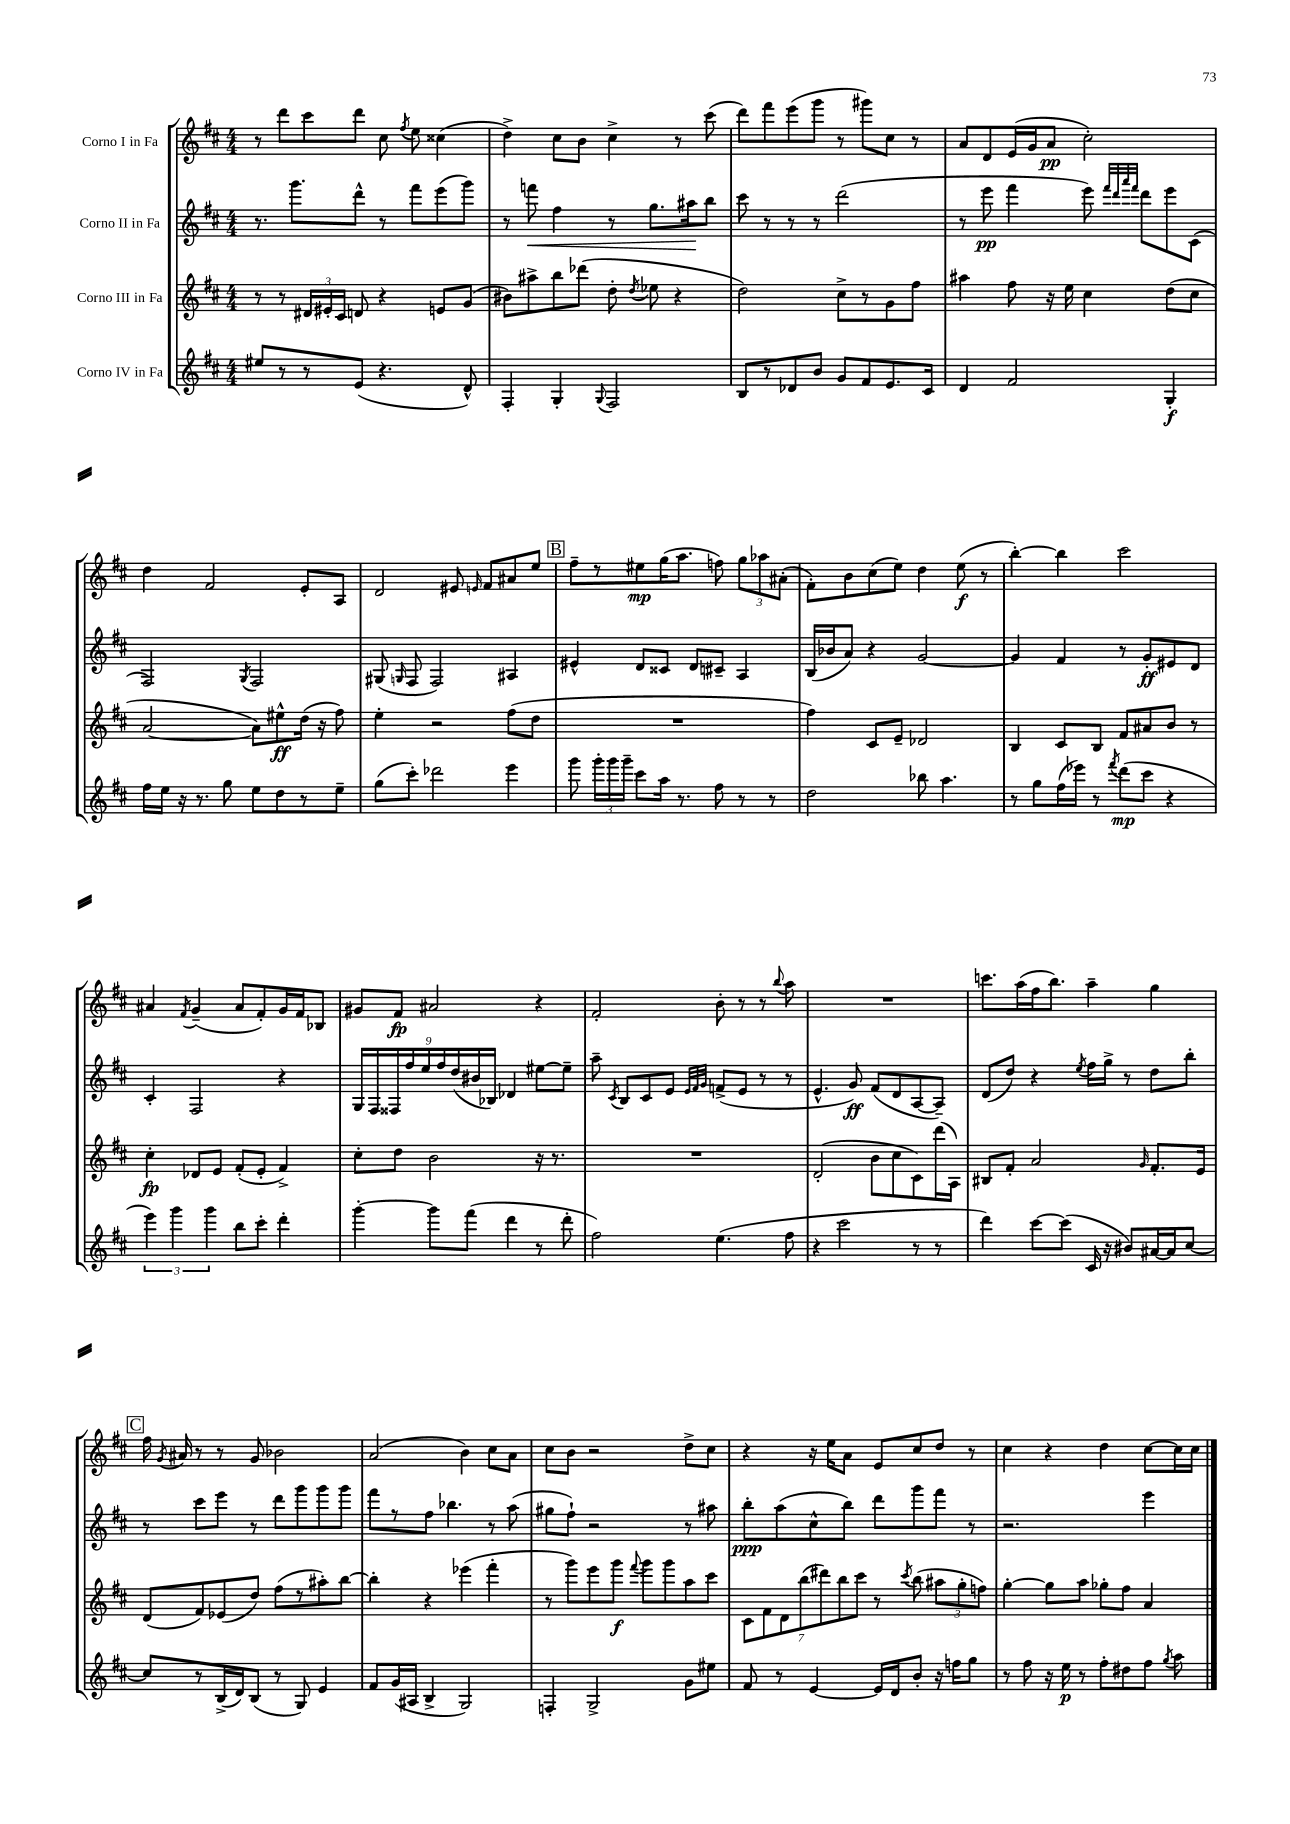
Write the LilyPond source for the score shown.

<<
\new StaffGroup <<
\new Staff = "s0" \with { instrumentName = "Corno I in Fa" } {
    \clef treble \key d \major \numericTimeSignature \time 4/4
    \autoBeamOff r8 d'''8[ cis'''8 d'''8] cis''8 \acciaccatura { fis''8 } e''8 cisis''4( |
    d''4->) cis''8[ b'8] cis''4-> r8 cis'''8( |
    d'''8[) fis'''8 e'''8( g'''8] r8 gis'''8[) cis''8] r8 |
    a'8[ d'8 e'16( g'16 a'8]\pp cis''2-.) |
    d''4 fis'2 e'8[-. a8] |
    d'2 eis'8 \grace { e'16 } fis'8[ ais'8 e''8] |
    \mark \markup { \box "B" } fis''8[-- r8 eis''8\mp g''16( a''8.] f''8) \tuplet 3/2 { g''8[ aes''8 ais'8]-.( } |
    fis'8[-.) b'8 cis''8( e''8]) d''4 e''8\f( r8 |
    b''4~-.) b''4 cis'''2 |
    ais'4 \acciaccatura { fis'8 } g'4--( ais'8[ fis'8-.) g'16 fis'16 bes8] |
    gis'8[ fis'8]\fp ais'2 r4 |
    fis'2-. b'8-. r8 r8 \appoggiatura { b''8 } a''8 |
    R1 |
    c'''8.[ a''16( fis''16 b''8.]) a''4-- g''4 |
    \mark \markup { \box "C" } fis''16 \acciaccatura { g'8 } ais'16 r8 r8 g'8 bes'2 |
    a'2( b'4) cis''8[ a'8] |
    cis''8[ b'8] r2 d''8[-> cis''8] |
    r4 r16 e''16[ a'8] e'8[ cis''8 d''8] r8 |
    cis''4 r4 d''4 cis''8[~ cis''16 cis''16] \bar "|." |
}
\new Staff = "s1" \with { instrumentName = "Corno II in Fa" } {
    \clef treble \key d \major \numericTimeSignature \time 4/4
    \autoBeamOff r8. g'''8.[ d'''8]-^ r8 fis'''8[ e'''8( g'''8]) |
    r8 f'''8\< fis''4 r8 g''8.[ ais''16\! b''8] |
    cis'''8 r8 r8 r8 d'''2( |
    r8 e'''8\pp fis'''4 e'''8) \grace { fis'''32[ d'''32 a'''32 fis'''32] } d'''8[ e'''8 cis'8]( |
    fis2) \acciaccatura { g8 } fis2 |
    gis8( \grace { g16 } fis8 fis2) ais4 |
    \mark \markup { \box "B" } eis'4-^ d'8[ cisis'8] d'8[ cis'8]-- a4 |
    b16[( bes'16 a'8]) r4 g'2~ |
    g'4 fis'4 r8 g'8[-.\ff eis'8 d'8] |
    cis'4-. fis2 r4 |
    \tuplet 9/8 { g16[ fis16 fisis16 fis''16 e''16 fis''16 d''16( bis'16 bes16]) } des'4 eis''8[~ eis''8]-- |
    a''8-- \acciaccatura { cis'8 } b8[ cis'8 e'8] \grace { e'32[ fis'32 g'32] } f'8[->( e'8] r8 r8 |
    e'4.-^ g'8\ff) fis'8[( d'8 a8~ a8]--) |
    d'8[( d''8]) r4 \acciaccatura { e''8 } fis''16[ g''16]-> r8 d''8[ b''8]-. |
    \mark \markup { \box "C" } r8 cis'''8[ e'''8] r8 d'''8[ g'''8 g'''8 g'''8] |
    fis'''8[ r8 fis''8] bes''4. r8 a''8( |
    gis''8[ fis''8]-!) r2 r8 ais''8 |
    b''8[-.\ppp a''8( cis''8-^ b''8]) d'''8[ g'''8 fis'''8] r8 |
    r2. e'''4 \bar "|." |
}
\new Staff = "s2" \with { instrumentName = "Corno III in Fa" } {
    \clef treble \key d \major \numericTimeSignature \time 4/4
    \autoBeamOff r8 r8 \tuplet 3/2 { dis'16[ eis'16-. cis'16] } d'8 r4 e'8[ g'8]( |
    bis'8[) ais''8-> b''8 des'''8]( d''8-. \acciaccatura { d''8 } ees''8 r4 |
    d''2) cis''8[-> r8 g'8 fis''8] |
    ais''4 fis''8 r16 e''16 cis''4 d''8[( cis''8] |
    a'2~ a'8[) eis''8-^\ff d''16]( r16 fis''8) |
    e''4-. r2 fis''8[( d''8] |
    \mark \markup { \box "B" } R1 |
    fis''4) cis'8[ e'8]-- des'2 |
    b4 cis'8[ b8] fis'8[ ais'8 b'8] r8 |
    cis''4-.\fp des'8[ e'8] fis'8[-.( e'8]-. fis'4->) |
    cis''8[-. d''8] b'2 r16 r8. |
    R1 |
    d'2-.( b'8[ cis''8 cis'8) d'''16( a16]) |
    bis8[ fis'8]-. a'2 \grace { g'16 } fis'8.[-. e'16] |
    \mark \markup { \box "C" } d'8[( fis'8) ees'8( d''8]) fis''8[( r8 ais''8-.) b''8]~ |
    b''4-. r4 ees'''4( fis'''4-. |
    r8 g'''8[) e'''8 g'''8]\f \appoggiatura { fis'''8 } g'''8[ g'''8 a''8 cis'''8] |
    \tuplet 7/4 { cis'8[ fis'8 d'8 b''8( dis'''8) b''8 cis'''8] } r8 \acciaccatura { cis'''8 } b''8( \tuplet 3/2 { ais''8[ g''8-. f''8]) } |
    g''4~-. g''8[ a''8] ges''8[-. fis''8] a'4 \bar "|." |
}
\new Staff = "s3" \with { instrumentName = "Corno IV in Fa" } {
    \clef treble \key d \major \numericTimeSignature \time 4/4
    \autoBeamOff eis''8[ r8 r8 e'8]( r4. d'8-^) |
    fis4-. g4-. \appoggiatura { g8 } fis2 |
    b8[ r8 des'8 b'8] g'8[ fis'8 e'8. cis'16] |
    d'4 fis'2 g4-.\f |
    fis''16[ e''16] r16 r8. g''8 e''8[ d''8 r8 e''8]-- |
    g''8[( cis'''8]-.) des'''2 e'''4 |
    \mark \markup { \box "B" } g'''8 \tuplet 3/2 { g'''16[-. g'''16 g'''16]-- } cis'''8[ a''16] r8. fis''8 r8 r8 |
    d''2 bes''8 a''4. |
    r8 g''8[ fis''16( ees'''16]) r8 \acciaccatura { fis'''8 } d'''8[\mp( cis'''8] r4 |
    \tuplet 3/2 { e'''4) g'''4 g'''4 } b''8[ cis'''8]-. d'''4-. |
    g'''4~-. g'''8[ fis'''8]( d'''4 r8 d'''8-. |
    fis''2) e''4.( fis''8 |
    r4 cis'''2 r8 r8 |
    d'''4) cis'''8[~ cis'''8]( cis'16 r16 bis'8[) ais'16~ ais'16 cis''8]~ |
    \mark \markup { \box "C" } cis''8[ r8 b16->( d'16) b8]( r8 g8) e'4 |
    fis'8[ g'16( ais16] b4-> g2) |
    f4-. g2-> g'8[ eis''8] |
    fis'8 r8 e'4~ e'16[ d'16 b'8]-. r16 f''16[ g''8] |
    r8 fis''8 r16 e''16\p r8 fis''8[-. dis''8 fis''8] \acciaccatura { g''8 } a''8 \bar "|." |
}
>>
>>
\layout { \context { \Score \remove "Bar_number_engraver" } }
